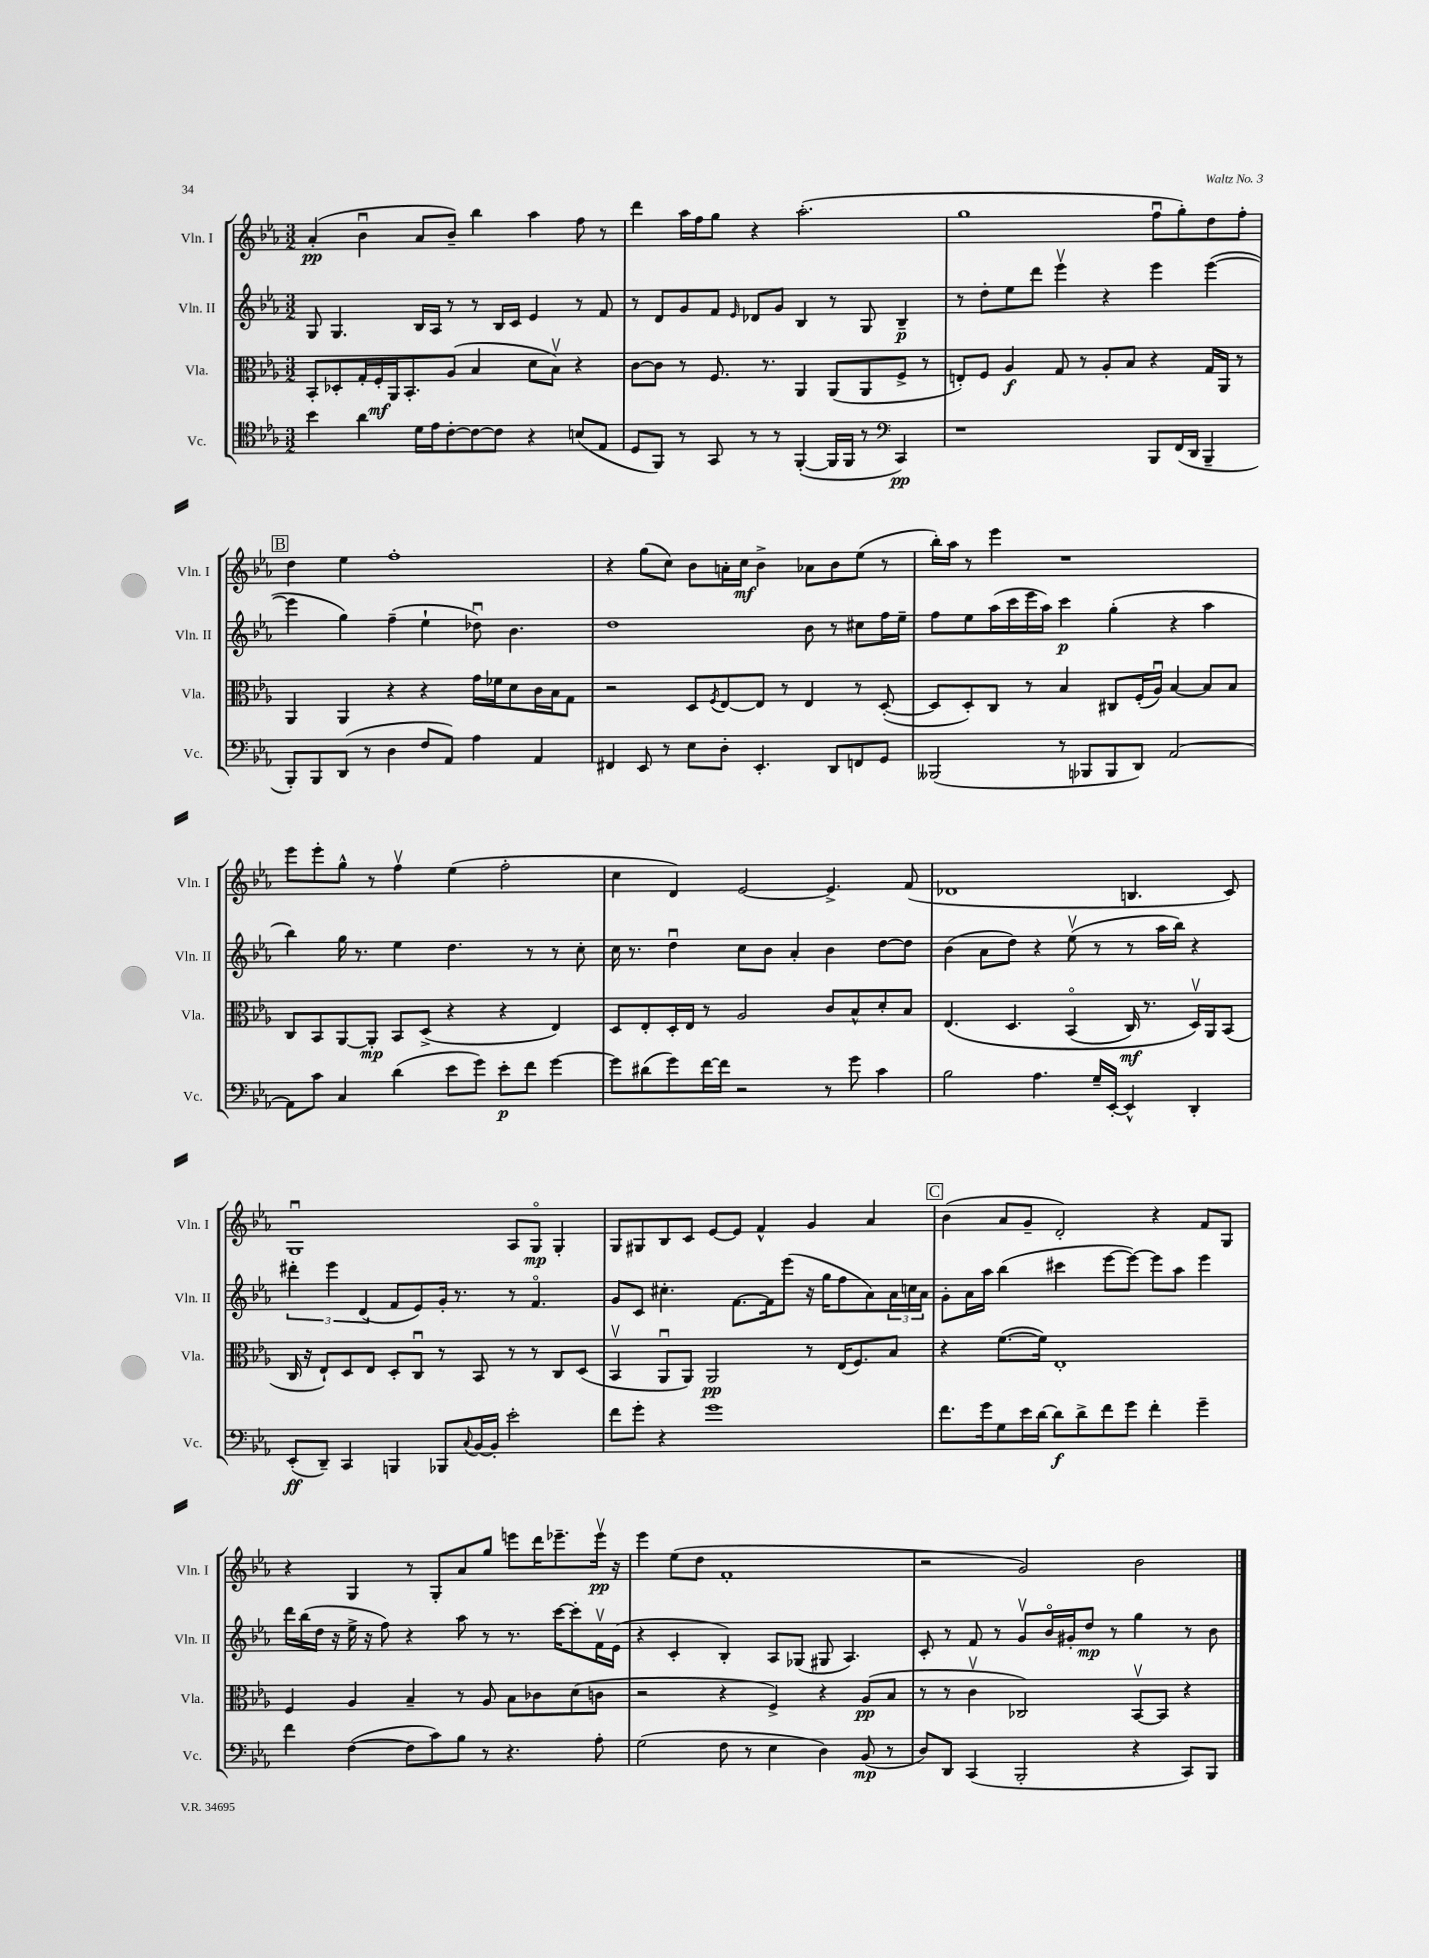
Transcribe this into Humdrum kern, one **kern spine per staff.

**kern	**kern	**kern	**kern
*staff4	*staff3	*staff2	*staff1
*clefC4	*clefC3	*clefG2	*clefG2
*k[b-e-a-]	*k[b-e-a-]	*k[b-e-a-]	*k[b-e-a-]
*M3/2	*M3/2	*M3/2	*M3/2
4b-	8BB-'	8G	(4a-'
.	8D-'	4.G	.
4a-	16G'	.	4b-u
.	16F'	.	.
.	16AA-	.	.
.	8.BB-'	.	.
16d	.	16B-	8a-
16e-	.	16A-	.
[8c'	(8A-	8r	8b-~)
8c_	4B-	8r	4bb-
8c]	.	16B-	.
.	.	16c	.
4r	8d	4e-	4aa-
.	8B-v)	.	.
(8B	4r	8r	8ff
8E-	.	8f	8r
=	=	=	=
8D	[8c	8r	4ddd
8FF)	8c]	8d	.
8r	8r	8g	16aa-
.	.	.	16ff
8GG	8.F	8f	8gg
.	.	16qqe-	.
8r	.	8d-	4r
.	8.r	.	.
8r	.	8g	.
([4FF'	4AA-	4B-	(2.aa-'
16FF]	(8AA-	8r	.
16FF	.	.	.
8r	8AA-	8G	.
*clefF4	*	*	*
4CC)	8F^	4B-~	.
.	8r	.	.
=	=	=	=
1r	8E')	8r	1gg
.	8F	8dd'	.
.	4A-	8ee-	.
.	.	8ddd	.
.	8G	4eee-v	.
.	8r	.	.
.	8A-'	4r	.
.	8B-	.	.
8BBB-	4r	4eee-	8ffu
(16FF	.	.	8gg')
16DD	.	.	.
4BBB-~	16G	([4eee-	8dd
.	16AA-	.	.
.	8r	.	8ff'
=	=	=	=
8BBB-')	4AA-	4eee-]	4dd
8BBB-	.	.	.
(8DD	4AA-	4gg)	4ee-
8r	.	.	.
4D	4r	(4ff~	1ff'
8F	4r	4ee-`	.
8AA-)	.	.	.
4A-	16g	8dd-u)	.
.	16f-	.	.
.	8d	4.b-	.
4AA-	16c	.	.
.	16B-	.	.
.	8G	.	.
=	=	=	=
4FF#	2r	1dd	4r
8EE-	.	.	(8gg
8r	.	.	8cc)
8E-	8D	.	8b-
.	8qF	.	.
8D'	[8E-	.	16a'
.	.	.	16cc
4.EE-'	8E-]	.	4b-^
.	8r	.	.
.	4E-	8b-	8a-
8DD	.	8r	8b-
8FF	8r	8cc#	(8ee-
8GG	([8D'	16ff	8r
.	.	16ee-~	.
=	=	=	=
(2BBB--	8D]	8ff	16bb-')
.	.	.	16aa-
.	8D')	8ee-	8r
.	8C	(16aa-	4eee-
.	.	16ccc	.
.	8r	16eee-	.
.	.	16aa-)	.
8r	4B-	4ccc	1r
8BBB-	.	.	.
8BBB-	8C#	(4gg'	.
8DD)	(16F'	.	.
.	16A-u)	.	.
[2AA-	[4B-	4r	.
.	8B-]	4aa-	.
.	8B-	.	.
=	=	=	=
8AA-]	8C	4bb-)	8eee-
8c	8BB-	.	8eee-'
4C	[8AA-	16gg	8gg^^
.	.	8.r	.
.	8AA-']	.	8r
(4d	8BB-	4ee-	4ffv
.	(8D^	.	.
8e-	4r	4.dd	(4ee-
8g)	.	.	.
8e-'	4r	.	2ff'
8f	.	8r	.
[4g	4E-)	8r	.
.	.	8cc'	.
=	=	=	=
8g]	8D	16cc	4cc
.	.	8.r	.
(8d#	8E-'	.	.
8g)	16D'	4ddu	4d)
.	16E-	.	.
[16f	8r	.	.
16f]	.	.	.
2r	2A-	8cc	[2e-
.	.	8b-	.
.	.	4a-'	.
8r	8c	4b-	4.e-^]
8g	8B-^^	.	.
4c	8d'	[8dd	.
.	8B-	8dd]	(8f
=	=	=	=
2B-	&(4.E-	(4b-	1d-
.	.	8a-	.
.	4.D	8dd)	.
4.A-	.	4r	.
.	(4BB-o	(8ee-v	.
16G~	.	8r	.
[16EE-'	.	.	.
4EE-^^]	16C)	8r	4.B
.	8.r	.	.
.	.	16aa-	.
.	.	16bb-)	.
4DD'	16Dv&)	4r	.
.	16AA-	.	.
.	(8BB-	.	8c)
=	=	=	=
(8EE-'	16C	6ddd#'	1Gu
.	16r	.	.
8DD~)	8E-`)	.	.
.	.	6eee-	.
4CC	8D	.	.
.	.	(6d	.
.	8E-	.	.
4BBB	8D'	8f	.
.	8Cu	8e-)	.
8BBB-	8r	16g'	.
.	.	8.r	.
8qqC	.	.	.
[16BB-	8BB-	.	.
16BB-']	.	.	.
2e-'	8r	8r	8A-
.	8r	4.fo	8Go
.	8C	.	4G'
.	(8D	.	.
=	=	=	=
8f	4BB-v	8g	8G
8g'	.	8c	8G#
4r	8AA-u	4.cc#'	8B-
.	8AA-)	.	8c
1g	2AA-	.	[8e-
.	.	[8.f	8e-]
.	.	.	4f^^
.	.	16f]	.
.	.	(8eee-	.
.	8r	16r	4g
.	.	16gg	.
.	(16E-	8ff	.
.	8.F)	.	.
.	.	8a-)	4a-
.	8B-	24a-	.
.	.	24cc	.
.	.	24a-	.
=	=	=	=
8.f	4r	8g'	(4b-
.	.	16a-	.
16g	.	16aa-	.
8G	([8.f	(4bb-	8a-
16e-	.	.	8g~
[16d	16f])	.	.
8d]	1E-'	4ccc#	2d')
8d^	.	.	.
8f	.	[8eee-	.
8g	.	8eee-_)	.
4f'	.	8eee-]	4r
.	.	8aa-	.
4g~	.	4eee-	8f
.	.	.	8G
=	=	=	=
4f	4F	16ddd	4r
.	.	(16bb-	.
.	.	16dd	.
.	.	16r	.
([4F	4A-	16ee-^	4G
.	.	16r	.
.	.	8ff)	.
8F]	4B-~	4r	8r
8c)	.	.	8G'
8B-	8r	8aa-	8a-
8r	8A-	8r	8gg
4.r	8B-	8.r	8eee
.	8c-	.	16ddd
.	.	[16ccc	8.eee-~
.	(8d	8ccc']	.
8A-'	8c	16fv	16eee-v
.	.	(16e-	16r
=	=	=	=
(2G	2r	4r	4eee-
.	.	4c'	(8ee-
.	.	.	8dd
8F	4r	4B-')	1f'
8r	.	.	.
4E-	4F^)	8A-	.
.	.	(8G-	.
4D)	4r	8G#	.
.	.	4.A-)	.
(8BB-	(8A-	.	.
8r	8B-	.	.
=	=	=	=
8D)	8r	8c'	2r
8DD	8r	8r	.
(4CC	4cv	8f	.
.	.	8r	.
2BBB-'	2C-)	8gv	2g)
.	.	16b-o	.
.	.	16g#'	.
.	.	8dd	.
.	.	8r	.
4r	[8BB-v	4gg	2b-
.	8BB-]	.	.
8CC)	4r	8r	.
8BBB-	.	8b-	.
==	==	==	==
*-	*-	*-	*-
